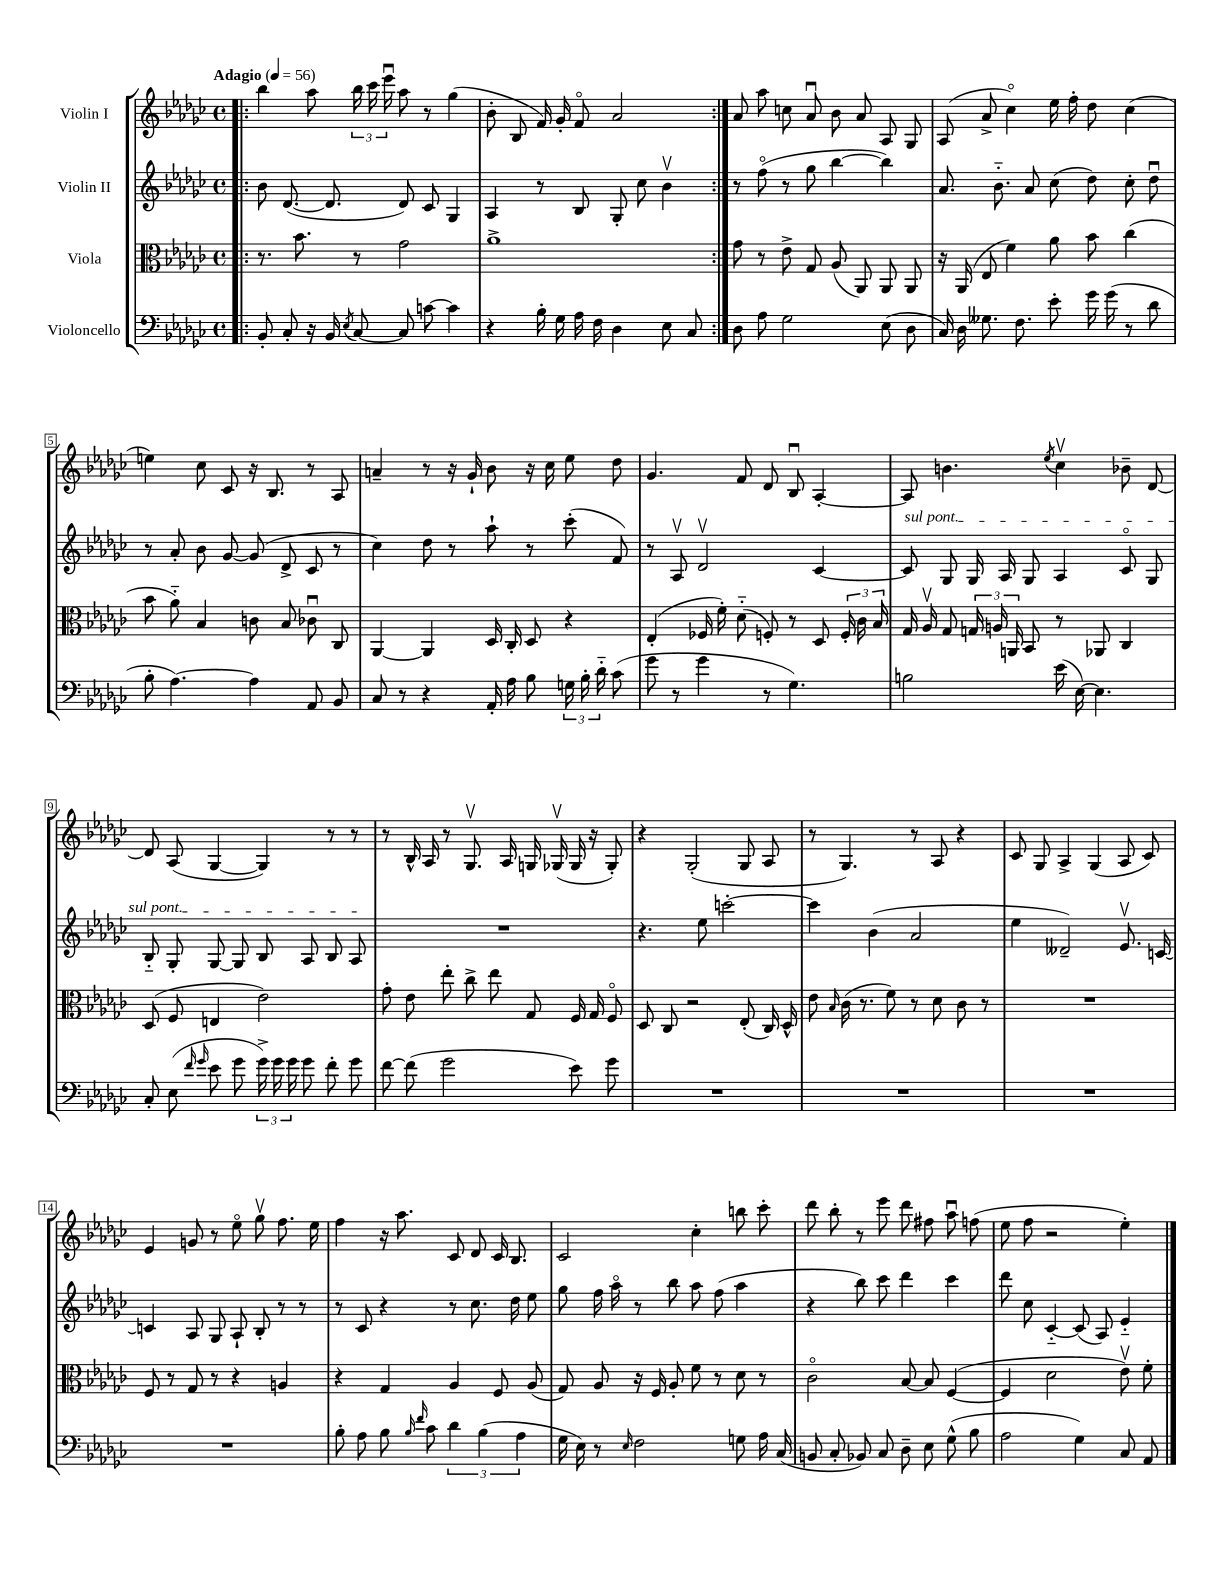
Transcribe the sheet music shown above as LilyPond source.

<<
\new StaffGroup <<
\new Staff = "s0" \with { instrumentName = "Violin I" } {
    \clef treble \key ges \major \defaultTimeSignature \time 4/4 \tempo "Adagio" 4 = 56
    \autoBeamOff \repeat volta 2 { \bar ".|:" bes''4 aes''8 \tuplet 3/2 { bes''16 ces'''16 ees'''16\downbow } aes''8 r8 ges''4( |
    bes'8-. bes8 f'16) ges'16-. f'8\flageolet aes'2 | }
    aes'8 aes''8 c''8 aes'8\downbow bes'8 aes'8 aes8 ges8 |
    aes8( aes'8-> ces''4\flageolet) ees''16 f''16-. des''8 ces''4( |
    e''4) ces''8 ces'8 r16 bes8. r8 aes8 |
    a'4-- r8 r16 ges'16-! bes'8 r16 ces''16 ees''8 des''8 |
    ges'4. f'8 des'8 bes8\downbow aes4~-. |
    aes8 b'4. \acciaccatura { ees''8 } ces''4\upbow bes'8-- des'8~ |
    des'8 aes8( ges4~ ges4) r8 r8 |
    r8 bes16-^ aes16 r8 ges8.\upbow aes16 g16 ges16\upbow( ges16 r16 ges8-.) |
    r4 ges2-.( ges8 aes8 |
    r8 ges4.) r8 aes8 r4 |
    ces'8 ges8 aes4-> ges4( aes8 ces'8) |
    ees'4 g'8 r8 ees''8\flageolet ges''8\upbow f''8. ees''16 |
    f''4 r16 aes''8. ces'8 des'8 ces'16 bes8. |
    ces'2 ces''4-. b''8 ces'''8-. |
    des'''8 bes''8-. r8 ees'''8 des'''8 fis''8 aes''8\downbow f''8( |
    ees''8 f''8 r2 ees''4-.) \bar "|." |
}
\new Staff = "s1" \with { instrumentName = "Violin II" } {
    \clef treble \key ges \major \defaultTimeSignature \time 4/4
    \autoBeamOff \repeat volta 2 { \bar ".|:" bes'8 des'8.~( des'8. des'8) ces'8 ges4 |
    aes4 r8 bes8 ges8-. ces''8 bes'4\upbow | }
    r8 f''8\flageolet( r8 ges''8 bes''4~ bes''4) |
    aes'8. bes'8.-_ aes'8 ces''8( des''8) ces''8-. des''8\downbow |
    r8 aes'8-. bes'8 ges'8~ ges'8( des'8-> ces'8 r8 |
    ces''4) des''8 r8 aes''8-! r8 ces'''8-.( f'8) |
    r8 aes8\upbow des'2\upbow ces'4~ |
    \once \override TextSpanner.bound-details.left.text = \markup { \italic "sul pont." } ces'8\startTextSpan ges8 ges16 aes16 ges8 aes4 ces'8\flageolet ges8 |
    bes8-_ ges8-. ges8~ ges8 bes8 aes8 bes8 aes8\stopTextSpan |
    R1 |
    r4. ees''8 c'''2~-. |
    c'''4 bes'4( aes'2 |
    ees''4 deses'2--) ees'8.\upbow c'16~ |
    c'4 aes8 ges8 aes8-! bes8-. r8 r8 |
    r8 ces'8 r4 r8 ces''8. des''16 ees''8 |
    ges''8 f''16 aes''16\flageolet r8 bes''8 aes''8 f''8( aes''4 |
    r4 bes''8) ces'''8 des'''4 ces'''4 |
    des'''8 ces''8 ces'4~-_ ces'8( aes8) ees'4-_ \bar "|." |
}
\new Staff = "s2" \with { instrumentName = "Viola" } {
    \clef alto \key ges \major \defaultTimeSignature \time 4/4
    \autoBeamOff \repeat volta 2 { \bar ".|:" r8. bes'8. r8 ges'2 |
    aes'1-> | }
    ges'8 r8 ees'8-> ges8 aes8( aes,8) aes,8 aes,8 |
    r16 aes,16( ees8 f'4) aes'8 bes'8 ces''4( |
    bes'8 aes'8-_) bes4 c'8 bes8 ces'8\downbow ces8 |
    aes,4~ aes,4 des16 ces16-. des8 r4 |
    ees4-.( fes16 f'16-.) des'8-_( f8-.) r8 des8 \tuplet 3/2 { f16-. ces'16 bes16 } |
    ges16 aes16\upbow ges8 \tuplet 3/2 { g16 a16 a,16 } bes,8 r8 aes,8 ces4 |
    des8( f8 e4 ees'2) |
    ges'8-. ees'8 ees''8-. ces''8-> ees''8 ges8 f16 ges16 f8\flageolet |
    des8 ces8 r2 ees8-.( ces16) des16-^ |
    ees'8 \grace { bes16 } ces'16( r8. f'8) r8 des'8 ces'8 r8 |
    R1 |
    f8 r8 ges8 r8 r4 a4 |
    r4 ges4 aes4 f8 aes8( |
    ges8) aes8 r16 f16 aes8-. f'8 r8 des'8 r8 |
    ces'2\flageolet bes8~ bes8 f4~( |
    f4 des'2 ees'8\upbow) f'8-. \bar "|." |
}
\new Staff = "s3" \with { instrumentName = "Violoncello" } {
    \clef bass \key ges \major \defaultTimeSignature \time 4/4
    \autoBeamOff \repeat volta 2 { \bar ".|:" bes,8-. ces8-. r16 bes,16 \acciaccatura { ees8 } ces8~ ces8 c'8~ c'4 |
    r4 bes16-. ges16 aes16 f16 des4 ees8 ces8 | }
    des8 aes8 ges2 ees8( des8 |
    ces16) des16 geses8. f8. ees'8-. ges'16 ges'16( r8 des'8 |
    bes8-. aes4.~) aes4 aes,8 bes,8 |
    ces8 r8 r4 aes,16-. aes16 bes8 \tuplet 3/2 { g16 bes16-. des'16-_ } ces'8( |
    ges'8 r8 ges'4 r8 ges4.) |
    b2 ees'16( ees16~) ees4. |
    ces8-. ees8( \grace { f'16 ges'16 } ees'8 ges'8 \tuplet 3/2 { ges'16->) ges'16 ges'16 } ges'8 f'8-. ges'8 |
    f'8~ f'8( ges'2 ees'8) ges'8 |
    R1 |
    R1 |
    R1 |
    R1 |
    bes8-. aes8 bes8 \grace { bes16 f'16 } ces'8 \tuplet 3/2 { des'4 bes4( aes4 } |
    ges16 ees16) r8 \grace { ees16 } f2 g8 aes16 ces16( |
    b,8 ces8-. bes,8) ces8 des8-- ees8 ges8-^( bes8 |
    aes2 ges4) ces8 aes,8 \bar "|." |
}
>>
>>
\layout { \context { \Score \override BarNumber.stencil = #(make-stencil-boxer 0.1 0.3 ly:text-interface::print) } }
